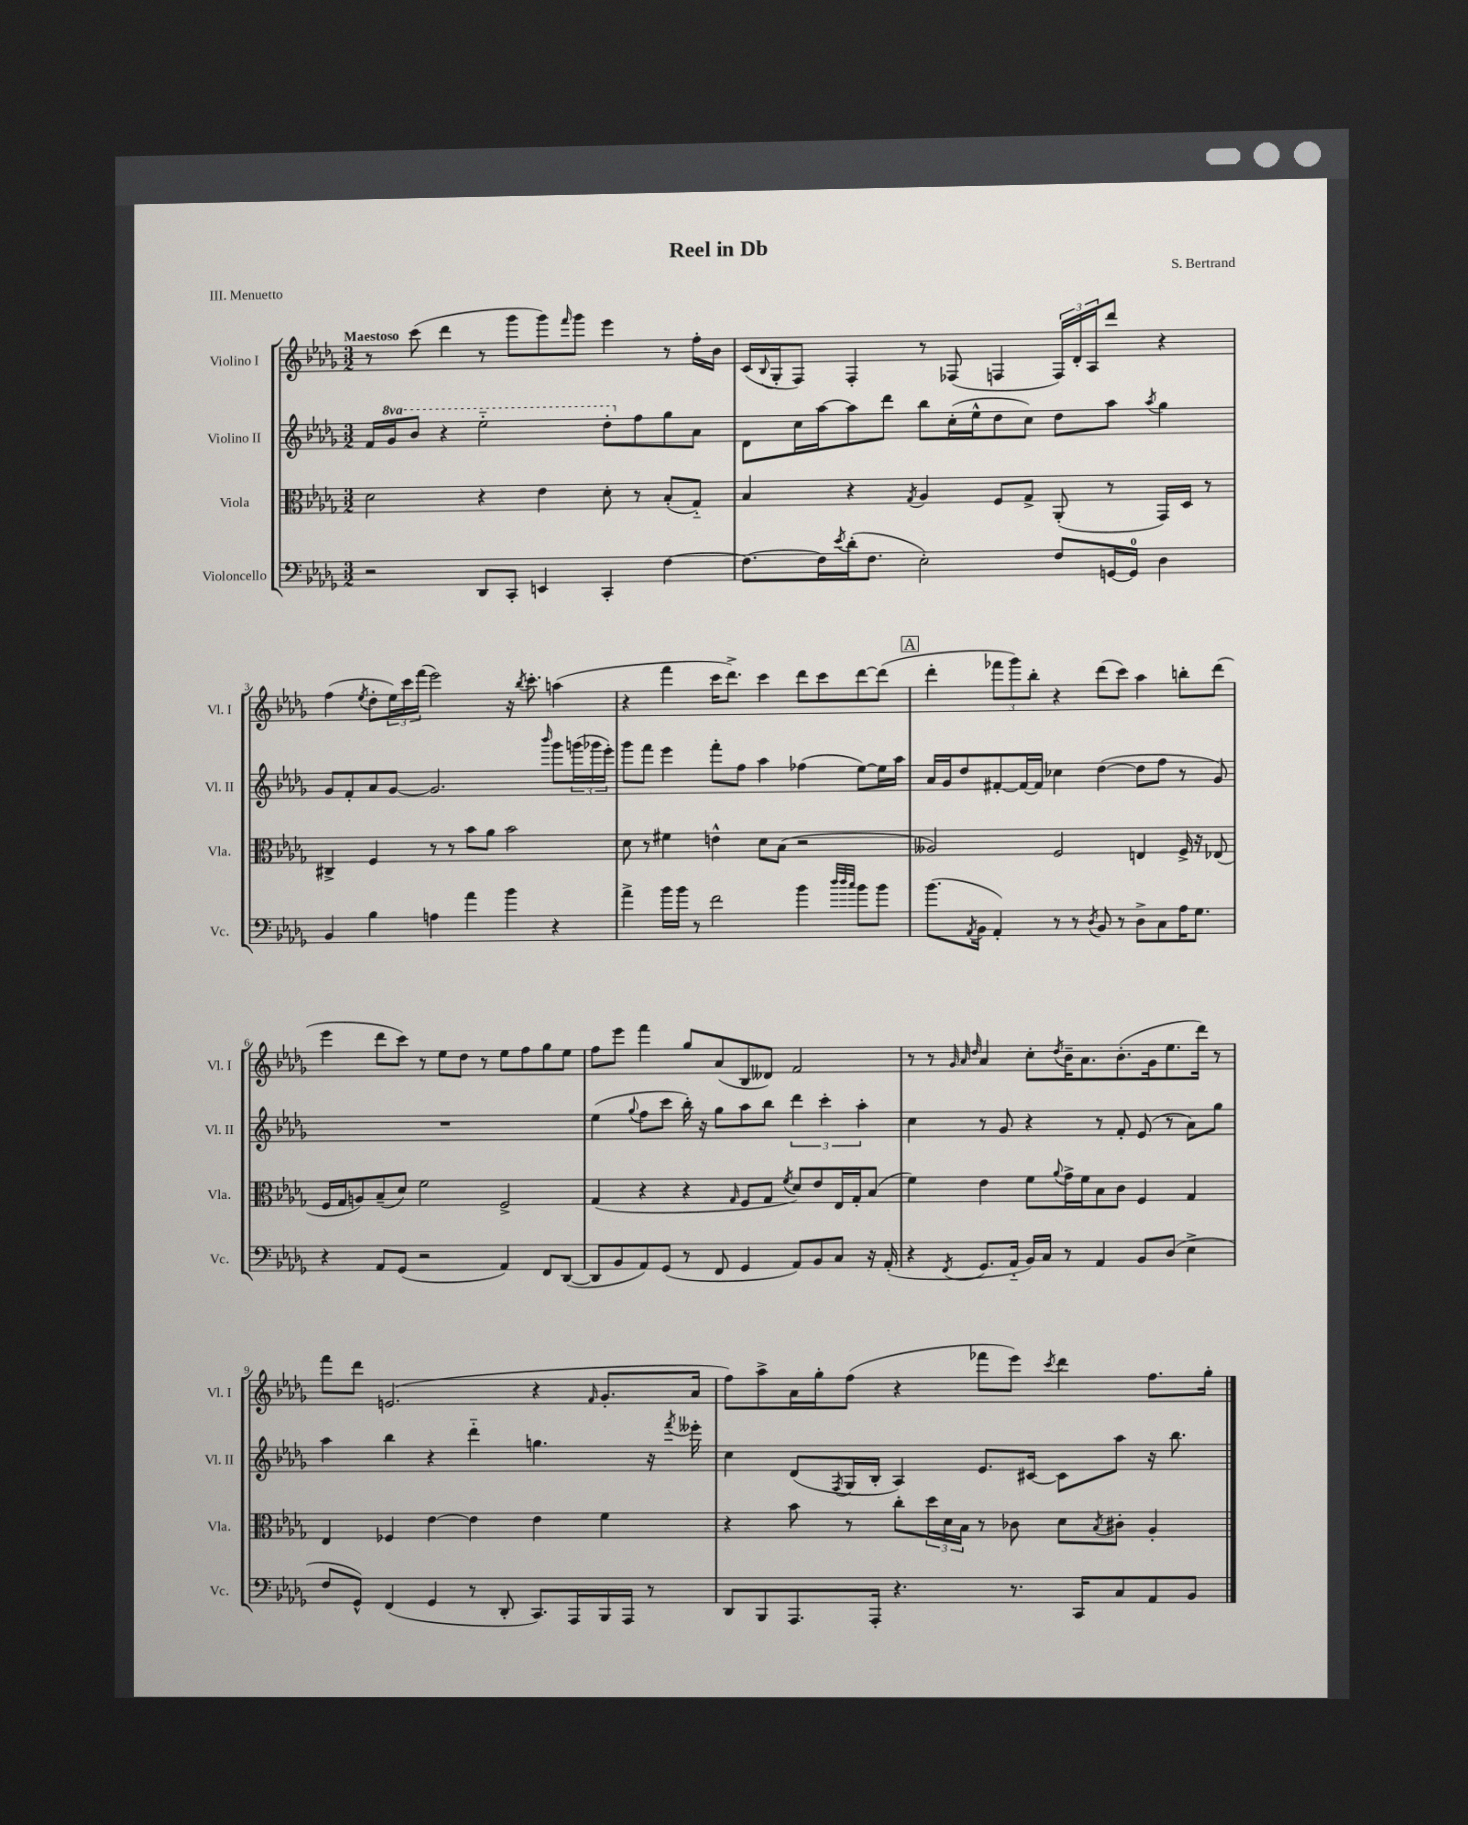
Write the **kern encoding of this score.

**kern	**kern	**kern	**kern
*staff4	*staff3	*staff2	*staff1
*clefF4	*clefC3	*clefG2	*clefG2
*k[b-e-a-d-g-]	*k[b-e-a-d-g-]	*k[b-e-a-d-g-]	*k[b-e-a-d-g-]
*M3/2	*M3/2	*M3/2	*M3/2
2r	2d-	16f	8r
.	.	16gg-	.
.	.	8bb-	(8ccc
.	.	4r	4ddd-
8DD-	4r	2eee-'~	8r
8CC'	.	.	8ggg-
4EE	4e-	.	8ggg-)
.	.	.	16qqfff
.	.	.	8ggg-
4CC'	8d-'	8ddd-'	4eee-
.	8r	8ff	.
[4F	(8B-'	8gg-	8r
.	8G-'~)	8a-	16ff'
.	.	.	16b-
=	=	=	=
8.F_	4B-	8d-	(16c
.	.	.	8qqB-
.	.	.	16G-'
.	.	16cc	8F)
16F]	.	[16aa-	.
8qe-	.	.	.
(16d-'	4r	8aa-]	4F'
8.F	.	.	.
.	.	8ddd-	.
.	8qG-	.	.
2E-')	4A-	8bb-	8r
.	.	(16cc'	(8F-
.	.	16ee-^^	.
.	8F	8dd-	4F
.	8G-^	8cc)	.
8F	(8AA-'	8dd-	24F)
.	.	.	24d-'
.	.	.	24A-
[16GG	8r	8aa-	8ddd-
16GG]	.	.	.
.	.	8qaa-	.
4D-	16GG-)	4gg-	4r
.	16D-	.	.
.	8r	.	.
=	=	=	=
4BB-	4C#^	8g-	(4ff
.	.	8f'	.
.	.	.	8qee-
4B-	4F	8a-	8dd-'
.	.	[8g-	24ee-)
.	.	.	24ccc
.	.	.	(24fff
4A	8r	2.g-]	2eee-)
.	8r	.	.
4a-	8b-	.	.
.	8a-	.	.
4b-	2b-	.	16r
.	.	.	8qbb-
.	.	.	8.ccc'
.	.	16qqbbb-	.
4r	.	8ggg-	(4aa
.	.	(24ggg	.
.	.	24ggg-	.
.	.	24eee-')	.
=	=	=	=
4a-^	8d-	8ggg-	4r
.	8r	8fff	.
16b-	4f#	4eee-	4fff
16b-	.	.	.
8r	.	.	.
2f	4e^^	8fff'	16ccc
.	.	.	8.ddd-^)
.	.	8ff	.
.	8d-	4aa-	4ccc
.	(8B-	.	.
4b-	2r	(4ff-	8ddd-
.	.	.	8ccc
32qqdd-	.	.	.
32qqdd-	.	.	.
32qqcc	.	.	.
8b-	.	[8ee-)	[8ddd-
8b-	.	16ee-]	(8ddd-]
.	.	16aa-	.
=	=	=	=
(8.b-	2A--)	16a-	4ddd-'
.	.	16g-	.
.	.	8dd-	.
8qAA-	.	.	.
16BB-	.	.	.
4AA-')	.	[8f#'	12fff-
.	.	.	12ggg-)
.	.	16f#_	.
.	.	.	12bb-'
.	.	16f#]	.
8r	2F	4cc-	4r
8r	.	.	.
8qD-	.	.	.
8BB-	.	([4dd-	(8ddd-
8r	.	.	8ccc)
8D-^	4E	8dd-]	4aa-
8C	.	8ff	.
16A-	16F^	8r	8bb'
8.G-	16r	.	.
.	(8E-	8g-)	(8ddd-
=	=	=	=
4r	16F	1.r	4eee-
.	16G-	.	.
.	8A)	.	.
8AA-	(8B-~	.	8ddd-
(8GG-	8d-)	.	8ccc)
2r	2f	.	8r
.	.	.	8ee-
.	.	.	8dd-
.	.	.	8r
4AA-)	2F^	.	8ee-
.	.	.	8ff
8FF	.	.	8gg-
([8DD-	.	.	8ee-
=	=	=	=
8DD-]	(4G-	(4ee-	8ff
8BB-	.	.	8eee-
.	.	8qqgg-	.
8AA-)	4r	8ff	4fff
(8GG-	.	8ccc	.
8r	4r	16bb-')	8gg-
.	.	16r	.
8FF	.	8gg-	(8a-
.	16qqG-	.	.
4GG-	8F	8aa-	8B-
.	8G-	8bb-	8d--)
.	8qf	.	.
8AA-)	8d-)	6ddd-	2f
8BB-	8e-	.	.
.	.	6ccc'	.
8C	16E-	.	.
.	16G-'	.	.
.	.	6aa-'	.
16r	(8B-	.	.
(16AA-'	.	.	.
=	=	=	=
4r	4f)	4cc	8r
.	.	.	8r
.	.	.	32qqg-
.	.	.	32qqa-
8qFF	.	.	32qqdd-
8.GG-	4e-	8r	4a-
.	.	8g-	.
16AA-'~	.	.	.
16BB-)	8f	4r	8cc'
16C	.	.	.
.	8qqa-	.	8qdd-
8r	16g-^	.	16b-~
.	16f	.	8.a-
4AA-	8B-	8r	.
.	8c	8f'	(8.b-'
8BB-	4F	(8e-	.
.	.	.	16g-
(8D-	.	8r	8.ee-
4E-^	4G-	8a-)	.
.	.	.	16ddd-)
.	.	8gg-	8r
=	=	=	=
8F	4E-	4aa-	8fff
8GG-^^)	.	.	8ddd-
(4FF	4F-	4bb-	(2.e
4GG-	[4e-	4r	.
8r	4e-]	4ddd-'~	.
8DD-'	.	.	.
8.CC)	4e-	4.gg	4r
16AAA-	.	.	.
.	.	.	16qqf
16BBB-	4f	.	8.g-'
16AAA-	.	.	.
8r	.	16r	.
.	.	8qfff	.
.	.	16eee--'	16a-
=	=	=	=
8DD-	4r	4cc	8ff)
8BBB-	.	.	8aa-^
8.AAA-	8b-	(8d-	16a-
.	.	.	16gg-'
.	.	8qF	.
.	8r	16G-	(8ff
16AAA-'	.	16B-'	.
4.r	8cc'	4A-)	4r
.	24dd-	.	.
.	24d-	.	.
.	24B-	.	.
.	8r	8.e-	8fff-
8.r	8c-	.	8eee-)
.	.	[16c#	.
.	.	.	8qccc
.	8d-	8c#]	4ddd-
16CC	.	.	.
.	8qB-	.	.
8C	8c#'	8aa-	.
8AA-	4A-'	16r	8.ff
.	.	8.bb-	.
8BB-	.	.	.
.	.	.	16gg-'
==	==	==	==
*-	*-	*-	*-
